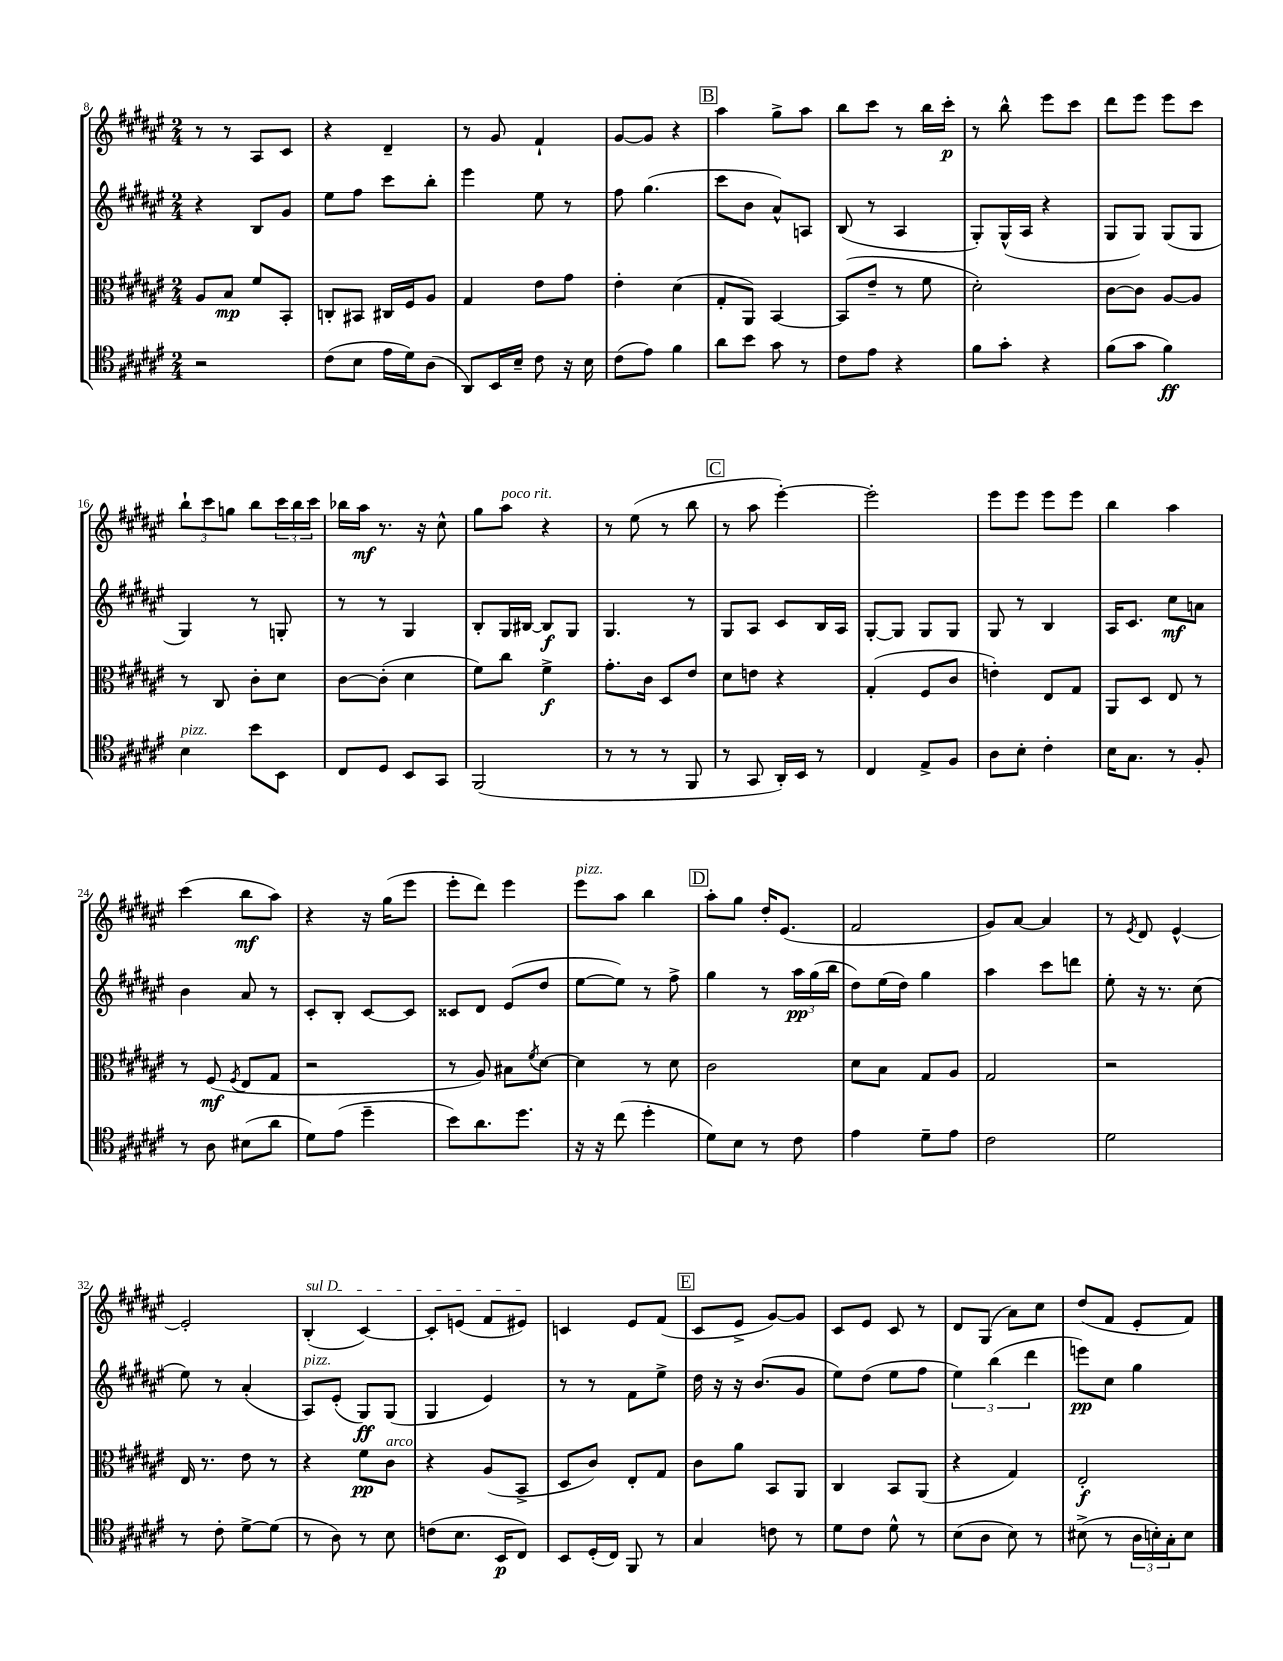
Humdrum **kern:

**kern	**dynam	**kern	**dynam	**kern	**dynam	**kern	**dynam
*part4	*part4	*part3	*part3	*part2	*part2	*part1	*part1
*staff4	*staff4	*staff3	*staff3	*staff2	*staff2	*staff1	*staff1
*clefC4	*	*clefC3	*	*clefG2	*	*clefG2	*
*k[f#c#g#d#a#e#]	*	*k[f#c#g#d#a#e#]	*	*k[f#c#g#d#a#e#]	*	*k[f#c#g#d#a#e#]	*
*M2/4	*	*M2/4	*	*M2/4	*	*M2/4	*
=8	=8	=8	=8	=8	=8	=8	=8
2r	.	8A#/L	.	4r	.	8r	.
.	.	8B/J	mp	.	.	8r	.
.	.	8f#/L	.	8B/L	.	8A#/L	.
.	.	8BB'/J	.	8g#/J	.	8c#/J	.
=9	=9	=9	=9	=9	=9	=9	=9
(8c#\L	.	8Cn'/L	.	8ee#\L	.	4r	.
8B\J	.	8BB#X/J	.	8ff#\J	.	.	.
16e#\LL	.	16C#X/LL	.	8ccc#\L	.	4d#~/	.
16d#\J)	.	16F#/J	.	.	.	.	.
(8A#\J	.	8A#/J	.	8bb'\J	.	.	.
=10	=10	=10	=10	=10	=10	=10	=10
8AA#/L)	.	4G#/	.	4eee#\	.	8r	.
16BB/L	.	.	.	.	.	8g#/	.
16B~/JJ	.	.	.	.	.	.	.
8c#\	.	8e#\L	.	8ee#\	.	4f#`/	.
16r	.	8g#\J	.	8r	.	.	.
16B\	.	.	.	.	.	.	.
=11	=11	=11	=11	=11	=11	=11	=11
(8c#\L	.	4e#'\	.	8ff#\	.	[8g#/L	.
8e#\J)	.	.	.	(4.gg#\	.	8g#/J]	.
4f#\	.	(4d#\	.	.	.	4r	.
!!LO:REH:place=s1:t=B
=12	=12	=12	=12	=12	=12	=12	=12
8a#\L	.	8G#'/L	.	8ccc#\L	.	4aa#\	.
8b\J	.	8AA#/J)	.	8b\J	.	.	.
8g#\	.	[4BB/	.	8a#^^/L)	.	8gg#^\L	.
8r	.	.	.	8An/J	.	8aa#\J	.
=13	=13	=13	=13	=13	=13	=13	=13
8c#\L	.	(8BB/L]	.	(8B/	.	8bb\L	.
8e#\J	.	8e#~/J	.	8r	.	8ccc#\J	.
4r	.	8r	.	4A#/	.	8r	.
.	.	8f#\	.	.	.	16bb\LL	.
.	.	.	.	.	.	16ccc#'\JJ	p
=14	=14	=14	=14	=14	=14	=14	=14
8f#\L	.	2d#'\)	.	8G#'/L)	.	8r	.
8g#'\J	.	.	.	(16G#^^/L	.	8bb^^\	.
.	.	.	.	16A#/JJ	.	.	.
4r	.	.	.	4r	.	8eee#\L	.
.	.	.	.	.	.	8ccc#\J	.
=15	=15	=15	=15	=15	=15	=15	=15
(8f#\L	.	[8c#\L	.	8G#/L	.	8ddd#\L	.
8g#\J	.	8c#\J]	.	8G#/J)	.	8eee#\J	.
4f#\)	ff	[8A#/L	.	(8G#/L	.	8eee#\L	.
.	.	8A#/J]	.	8G#/J	.	8ccc#\J	.
!!LO:LB:g=z
=16	=16	=16	=16	=16	=16	=16	=16
!LO:TX:a:i:t=pizz.	!	!	!	!	!	!	!
4B\	.	8r	.	4G#/)	.	12bb`\L	.
.	.	.	.	.	.	12ccc#\	.
.	.	8C#/	.	.	.	.	.
.	.	.	.	.	.	12ggn\J	.
8b\L	.	8c#'\L	.	8r	.	8bb\L	.
8BB\J	.	8d#\J	.	8Gn'/	.	24ccc#\L	.
.	.	.	.	.	.	24bb\	.
.	.	.	.	.	.	24ccc#\JJ	.
=17	=17	=17	=17	=17	=17	=17	=17
8C#/L	.	[8c#\L	.	8r	.	16bb-X\LL	.
.	.	.	.	.	.	16aa#\JJ	mf
8D#/J	.	(8c#'\J]	.	8r	.	8.r	.
8BB/L	.	4d#\	.	4G#/	.	.	.
.	.	.	.	.	.	16r	.
8GG#/J	.	.	.	.	.	8cc#^^\	.
=18	=18	=18	=18	=18	=18	=18	=18
(2FF#/	.	8f#\L)	.	8B'/L	.	8gg#\L	.
!	!	!	!	!	!	!LO:TX:a:i:t=poco rit.	!
.	.	8cc#\J	.	16G#/L	.	8aa#\J	.
.	.	.	.	[16B#X/JJ	.	.	.
.	.	4f#^\	f	8B#/L]	f	4r	.
.	.	.	.	8G#/J	.	.	.
=19	=19	=19	=19	=19	=19	=19	=19
8r	.	8.g#'\L	.	4.G#/	.	8r	.
8r	.	.	.	.	.	(8ee#\	.
.	.	16c#\Jk	.	.	.	.	.
8r	.	8D#/L	.	.	.	8r	.
8FF#/	.	8e#/J	.	8r	.	8bb\	.
!!LO:REH:place=s1:t=C
=20	=20	=20	=20	=20	=20	=20	=20
8r	.	8d#\L	.	8G#/L	.	8r	.
8GG#/	.	8en\J	.	8A#/J	.	8aa#\	.
16AA#'/LL)	.	4r	.	8c#/L	.	[4eee#'\)	.
16BB/JJ	.	.	.	.	.	.	.
8r	.	.	.	16B/L	.	.	.
.	.	.	.	16A#/JJ	.	.	.
=21	=21	=21	=21	=21	=21	=21	=21
4C#/	.	(4G#'/	.	[8G#'/L	.	2eee#'\]	.
.	.	.	.	8G#/J]	.	.	.
8E#^/L	.	8F#/L	.	8G#/L	.	.	.
8F#/J	.	8c#/J	.	8G#/J	.	.	.
=22	=22	=22	=22	=22	=22	=22	=22
8A#\L	.	4en'\)	.	8G#/	.	8eee#\L	.
8B'\J	.	.	.	8r	.	8eee#\J	.
4c#'\	.	8E#/L	.	4B/	.	8eee#\L	.
.	.	8G#/J	.	.	.	8eee#\J	.
=23	=23	=23	=23	=23	=23	=23	=23
16B\KL	.	8AA#/L	.	16A#/KL	.	4bb\	.
8.G#\J	.	.	.	8.c#/J	.	.	.
.	.	8D#/J	.	.	.	.	.
8r	.	8E#/	.	8cc#\L	mf	4aa#\	.
8F#'/	.	8r	.	8an\J	.	.	.
!!LO:LB:g=z
=24	=24	=24	=24	=24	=24	=24	=24
8r	.	8r	.	4b\	.	(4ccc#\	.
8A#\	.	(8F#/	mf	.	.	.	.
.	.	8qF#/	.	.	.	.	.
(8B#X\L	.	8E#/L	.	8a#/	.	8bb\L	mf
8a#\J	.	8G#/J	.	8r	.	8aa#\J)	.
=25	=25	=25	=25	=25	=25	=25	=25
8d#\L)	.	2r	.	8c#'/L	.	4r	.
(8e#\J	.	.	.	8B'/J	.	.	.
4dd#~\	.	.	.	[8c#/L	.	16r	.
.	.	.	.	.	.	(16gg#\KL	.
.	.	.	.	8c#/J]	.	8eee#\J	.
=26	=26	=26	=26	=26	=26	=26	=26
8b\L)	.	8r	.	8c##X/L	.	8eee#'\L	.
8.a#\	.	8A#/)	.	8d#/J	.	8ddd#\J)	.
.	.	8B#X\L	.	(8e#/L	.	4eee#\	.
8.dd#\J	.	.	.	.	.	.	.
.	.	8qf#/	.	.	.	.	.
.	.	[8d#\J	.	8dd#/J	.	.	.
=27	=27	=27	=27	=27	=27	=27	=27
!	!	!	!	!	!	!LO:TX:a:i:t=pizz.	!
16r	.	4d#\]	.	[8ee#\L	.	8eee#\L	.
16r	.	.	.	.	.	.	.
(8cc#\	.	.	.	8ee#\J])	.	8aa#\J	.
4dd#'\	.	8r	.	8r	.	4bb\	.
.	.	8d#\	.	8ff#^\	.	.	.
!!LO:REH:place=s1:t=D
=28	=28	=28	=28	=28	=28	=28	=28
8d#\L)	.	2c#\	.	4gg#\	.	8aa#'\L	.
8B\J	.	.	.	.	.	8gg#\J	.
8r	.	.	.	8r	.	16dd#'/KL	.
.	.	.	.	.	.	(8.e#/J	.
8c#\	.	.	.	24aa#\LL	pp	.	.
.	.	.	.	(24gg#\	.	.	.
.	.	.	.	24bb\JJ	.	.	.
=29	=29	=29	=29	=29	=29	=29	=29
4e#\	.	8d#\L	.	8dd#\L)	.	2f#/	.
.	.	8B\J	.	(16ee#\L	.	.	.
.	.	.	.	16dd#\JJ)	.	.	.
8d#~\L	.	8G#/L	.	4gg#\	.	.	.
8e#\J	.	8A#/J	.	.	.	.	.
=30	=30	=30	=30	=30	=30	=30	=30
2c#\	.	2G#/	.	4aa#\	.	8g#/L)	.
.	.	.	.	.	.	[8a#/J	.
.	.	.	.	8ccc#\L	.	4a#/]	.
.	.	.	.	8dddn\J	.	.	.
=31	=31	=31	=31	=31	=31	=31	=31
2d#\	.	2r	.	8ee#'\	.	8r	.
.	.	.	.	.	.	8qe#/	.
.	.	.	.	16r	.	8d#/	.
.	.	.	.	8.r	.	.	.
.	.	.	.	.	.	[4e#^^/	.
.	.	.	.	(8cc#\	.	.	.
!!LO:LB:g=z
=32	=32	=32	=32	=32	=32	=32	=32
8r	.	16E#/	.	8ee#\)	.	2e#'/]	.
.	.	8.r	.	.	.	.	.
8c#'\	.	.	.	8r	.	.	.
[8d#^\L	.	8e#\	.	(4a#'/	.	.	.
(8d#\J]	.	8r	.	.	.	.	.
=33	=33	=33	=33	=33	=33	=33	=33
!	!	!	!	!	!	!LO:TX:a:i:t=sul D	!
!	!	!	!	!LO:TX:a:i:t=pizz.	!	!	!
8r	.	4r	.	8A#/L)	.	(4B'/	.
8A#\)	.	.	.	(8e#'/J	.	.	.
8r	.	8f#\L	pp	8G#/L)	ff	[4c#/)	.
!	!	!LO:TX:a:i:t=arco	!	!	!	!	!
8B\	.	8c#\J	.	(8G#/J	.	.	.
=34	=34	=34	=34	=34	=34	=34	=34
(8cn\L	.	4r	.	4G#/	.	8c#'/L]	.
8.B\J	.	.	.	.	.	(8en/J	.
.	.	(8A#/L	.	4e#/)	.	8f#/L	.
16BB/KL	p	.	.	.	.	.	.
8C#/J)	.	8BB^/J	.	.	.	8e#X/J)	.
=35	=35	=35	=35	=35	=35	=35	=35
8BB/L	.	8D#/L	.	8r	.	4cn/	.
(16D#'/L	.	8c#/J)	.	8r	.	.	.
16C#/JJ)	.	.	.	.	.	.	.
8FF#/	.	8E#'/L	.	8f#\L	.	8e#/L	.
8r	.	8G#/J	.	8ee#^\J	.	(8f#/J	.
!!LO:REH:place=s1:t=E
=36	=36	=36	=36	=36	=36	=36	=36
4G#/	.	8c#\L	.	16dd#\	.	8c#/L	.
.	.	.	.	16r	.	.	.
.	.	8a#\J	.	16r	.	8e#^/J	.
.	.	.	.	(8.b/L	.	.	.
8cn\	.	8BB/L	.	.	.	[8g#/L)	.
8r	.	8AA#/J	.	8g#/J	.	8g#/J]	.
=37	=37	=37	=37	=37	=37	=37	=37
8d#\L	.	4C#/	.	8ee#\L)	.	8c#/L	.
8c#\J	.	.	.	(8dd#\J	.	8e#/J	.
8d#^^\	.	8BB/L	.	8ee#\L	.	8c#/	.
8r	.	(8AA#/J	.	8ff#\J	.	8r	.
=38	=38	=38	=38	=38	=38	=38	=38
(8B\L	.	4r	.	6ee#\)	.	8d#/L	.
8A#\J	.	.	.	.	.	(8G#/J	.
.	.	.	.	(6bb\	.	.	.
8B\)	.	4G#/)	.	.	.	8a#\L)	.
.	.	.	.	6ddd#\	.	.	.
8r	.	.	.	.	.	8cc#\J	.
=39	=39	=39	=39	=39	=39	=39	=39
(8B#X^\	.	2E#'/	f	8eeen\L)	pp	(8dd#/L	.
8r	.	.	.	8cc#\J	.	8f#/J	.
24A#\LL	.	.	.	4gg#\	.	8e#'/L	.
24Bn'\)	.	.	.	.	.	.	.
24G#'\J	.	.	.	.	.	.	.
8B\J	.	.	.	.	.	8f#/J)	.
==	==	==	==	==	==	==	==
*-	*-	*-	*-	*-	*-	*-	*-
